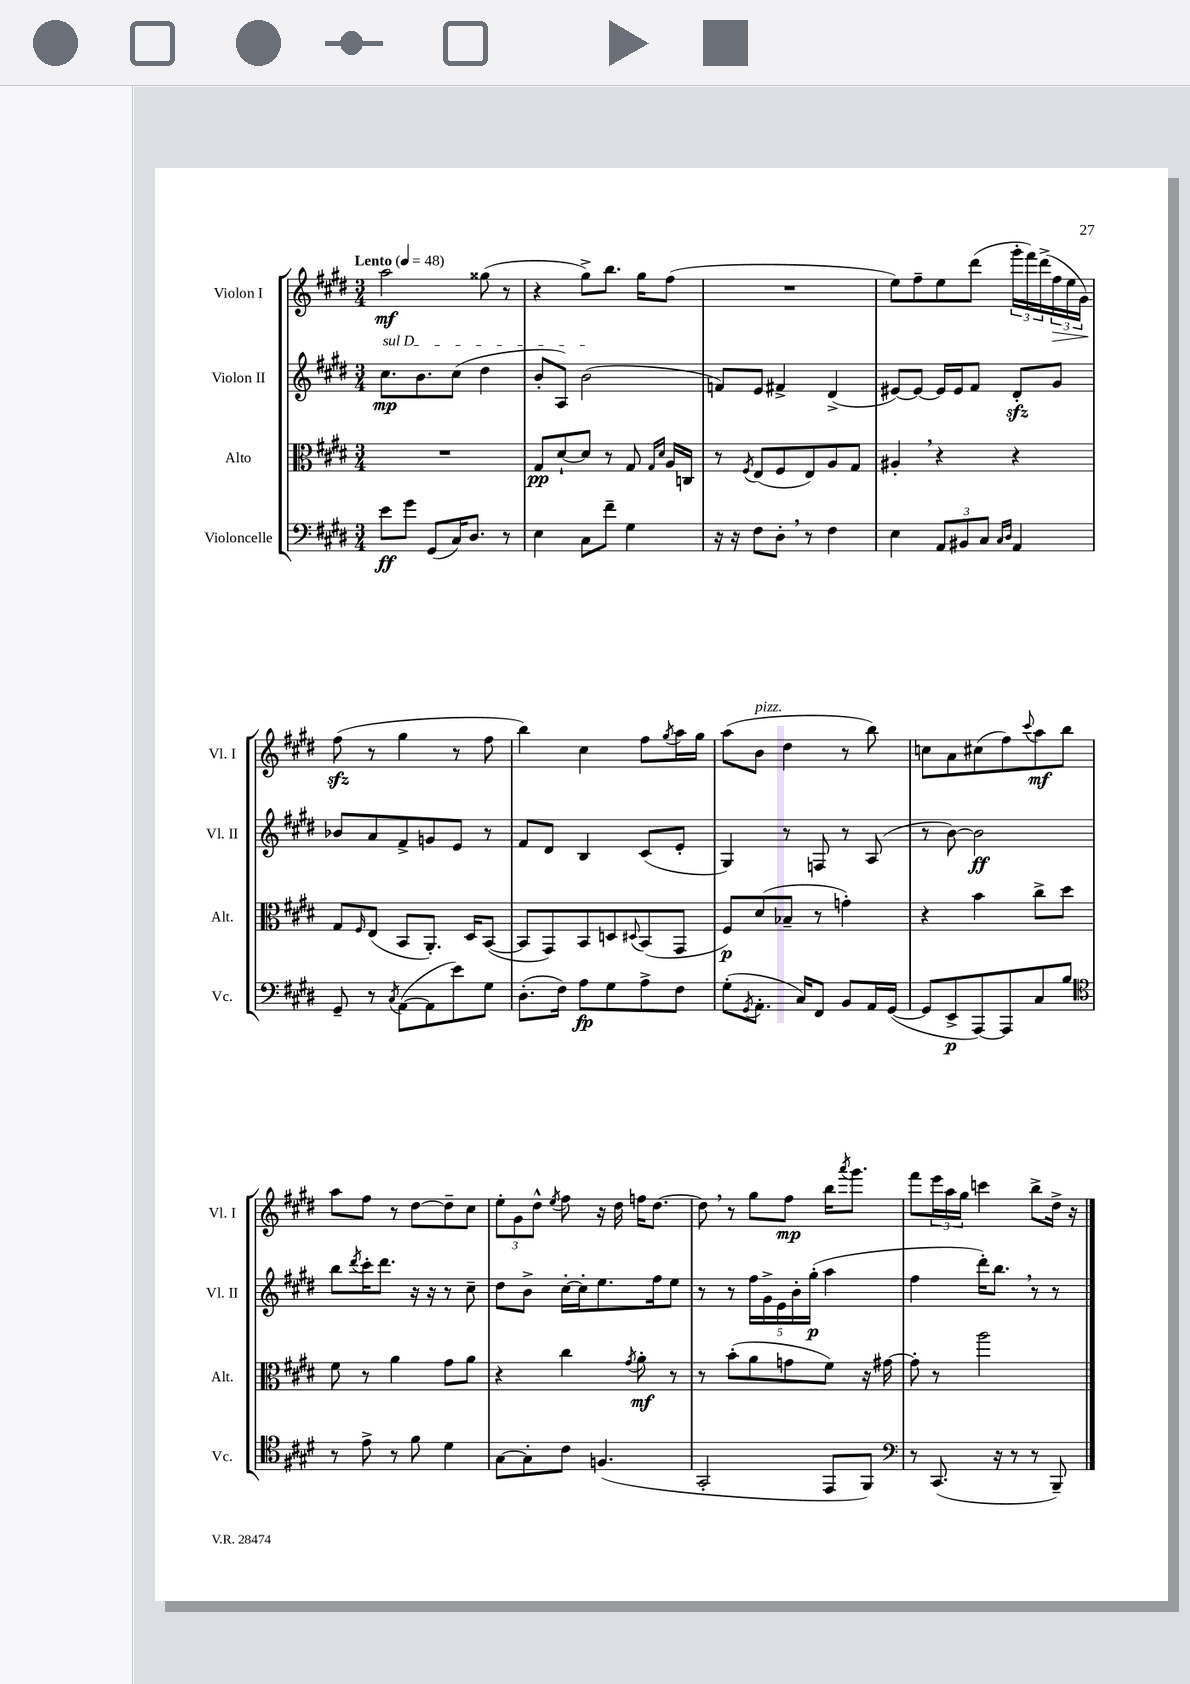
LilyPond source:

<<
\new StaffGroup <<
\new Staff = "s0" \with { instrumentName = "Violon I" shortInstrumentName = "Vl. I" } {
    \clef treble \key e \major \numericTimeSignature \time 3/4 \tempo "Lento" 4 = 48
    a''2\mf gisis''8( r8 |
    r4 gis''8->) b''8. gis''16 fis''8( |
    R2. |
    e''8) fis''8-- e''8 dis'''8( \tuplet 3/2 { gis'''16-. fis'''16) dis'''16->( } \tuplet 3/2 { fis''16\> e''16 gis'16) } |
    fis''8\sfz\!( r8 gis''4 r8 fis''8 |
    b''4) cis''4 fis''8 \acciaccatura { gis''8 } a''16 gis''16 |
    a''8( b'8^\markup { \italic "pizz." } dis''4 r8 b''8) |
    c''8 a'8 cis''8( fis''8) \appoggiatura { cis'''8 } a''8\mf b''8 |
    a''8 fis''8 r8 dis''8~ dis''8-- cis''8 |
    \tuplet 3/2 { e''8-. gis'8 dis''8-^ } \acciaccatura { e''8 } fis''8 r16 dis''16 f''16 dis''8.~ |
    dis''8 \breathe r8 gis''8 fis''8\mp b''16 \acciaccatura { a'''8 } gis'''8. |
    fis'''8 \tuplet 3/2 { e'''16 a''16 gis''16 } c'''4 b''8-> dis''16-> r16 \bar "|." |
}
\new Staff = "s1" \with { instrumentName = "Violon II" shortInstrumentName = "Vl. II" } {
    \clef treble \key e \major \numericTimeSignature \time 3/4
    \once \override TextSpanner.bound-details.left.text = \markup { \italic "sul D" } cis''8.\mp\startTextSpan b'8. cis''8( dis''4 |
    b'8-. a8) b'2\stopTextSpan( |
    f'8) e'8 fis'4-> dis'4->( |
    eis'8~) eis'8~ eis'16 eis'16 fis'8 dis'8-.\sfz gis'8 |
    bes'8 a'8 fis'8-> g'8 e'8 r8 |
    fis'8 dis'8 b4 cis'8( e'8-. |
    gis4) r8 f8 r8 a8( |
    r8 b'8~) b'2\ff |
    b''8 \acciaccatura { dis'''8 } cis'''16-. dis'''8. r16 r16 r8 cis''8-- |
    dis''8 b'8-> cis''16~-. cis''16-. e''8. fis''16 e''8 |
    r8 r8 \tuplet 5/4 { fis''16 gis'16-> e'16 b'16-. gis''16-.\p( } a''4 |
    fis''4 dis'''16-.) b''8. \breathe r8 r8 \bar "|." |
}
\new Staff = "s2" \with { instrumentName = "Alto" shortInstrumentName = "Alt." } {
    \clef alto \key e \major \numericTimeSignature \time 3/4
    R2. |
    gis8\pp dis'8~-! dis'8 r8 gis8 \grace { gis16 dis'16 } a16 c16 |
    r8 \acciaccatura { fis8 } e8( fis8 e8) a8 gis8 |
    ais4-. \breathe r4 r4 |
    gis8 \grace { fis16 } e8( b,8 a,8.-.) dis16 b,8~( |
    b,8 gis,8) b,8 d8 \appoggiatura { dis8 } b,8( gis,8 |
    fis8\p) dis'8( bes8-- r8 g'4-.) |
    r4 b'4 cis''8-> dis''8 |
    fis'8 r8 a'4 gis'8 a'8 |
    r4 cis''4 \acciaccatura { gis'8 } a'8-.\mf r8 |
    r8 b'8-.( a'8 g'8 fis'8) r16 gis'16~ |
    gis'8-. r8 a''2 \bar "|." |
}
\new Staff = "s3" \with { instrumentName = "Violoncelle" shortInstrumentName = "Vc." } {
    \clef bass \key e \major \numericTimeSignature \time 3/4
    e'8\ff gis'8 gis,8( cis16) dis8. r8 |
    e4 cis8 fis'8-- gis4 |
    r16 r16 fis8 dis8-. \breathe r8 fis4 |
    e4 \tuplet 3/2 { a,8 bis,8 cis8 } \grace { cis16 dis16 } a,4 |
    gis,8-- r8 \acciaccatura { cis8 } a,8~( a,8 e'8) gis8 |
    dis8.-.( fis16) a8\fp gis8 a8-> fis8 |
    gis8-.( \acciaccatura { gis,8 } a,8.-. cis16) fis,8 b,8 a,16 gis,16~( |
    gis,8 e,8->\p a,,8~) a,,8 cis8 b8 |
    \clef tenor r8 e'8-> r8 fis'8 dis'4 |
    gis8~ gis8-. cis'8 f4.( |
    gis,2-. e,8 fis,8) |
    \clef bass r8 cis,8.( r16 r8 r8 b,,8--) \bar "|." |
}
>>
>>
\layout { \context { \Score \remove "Bar_number_engraver" } }
